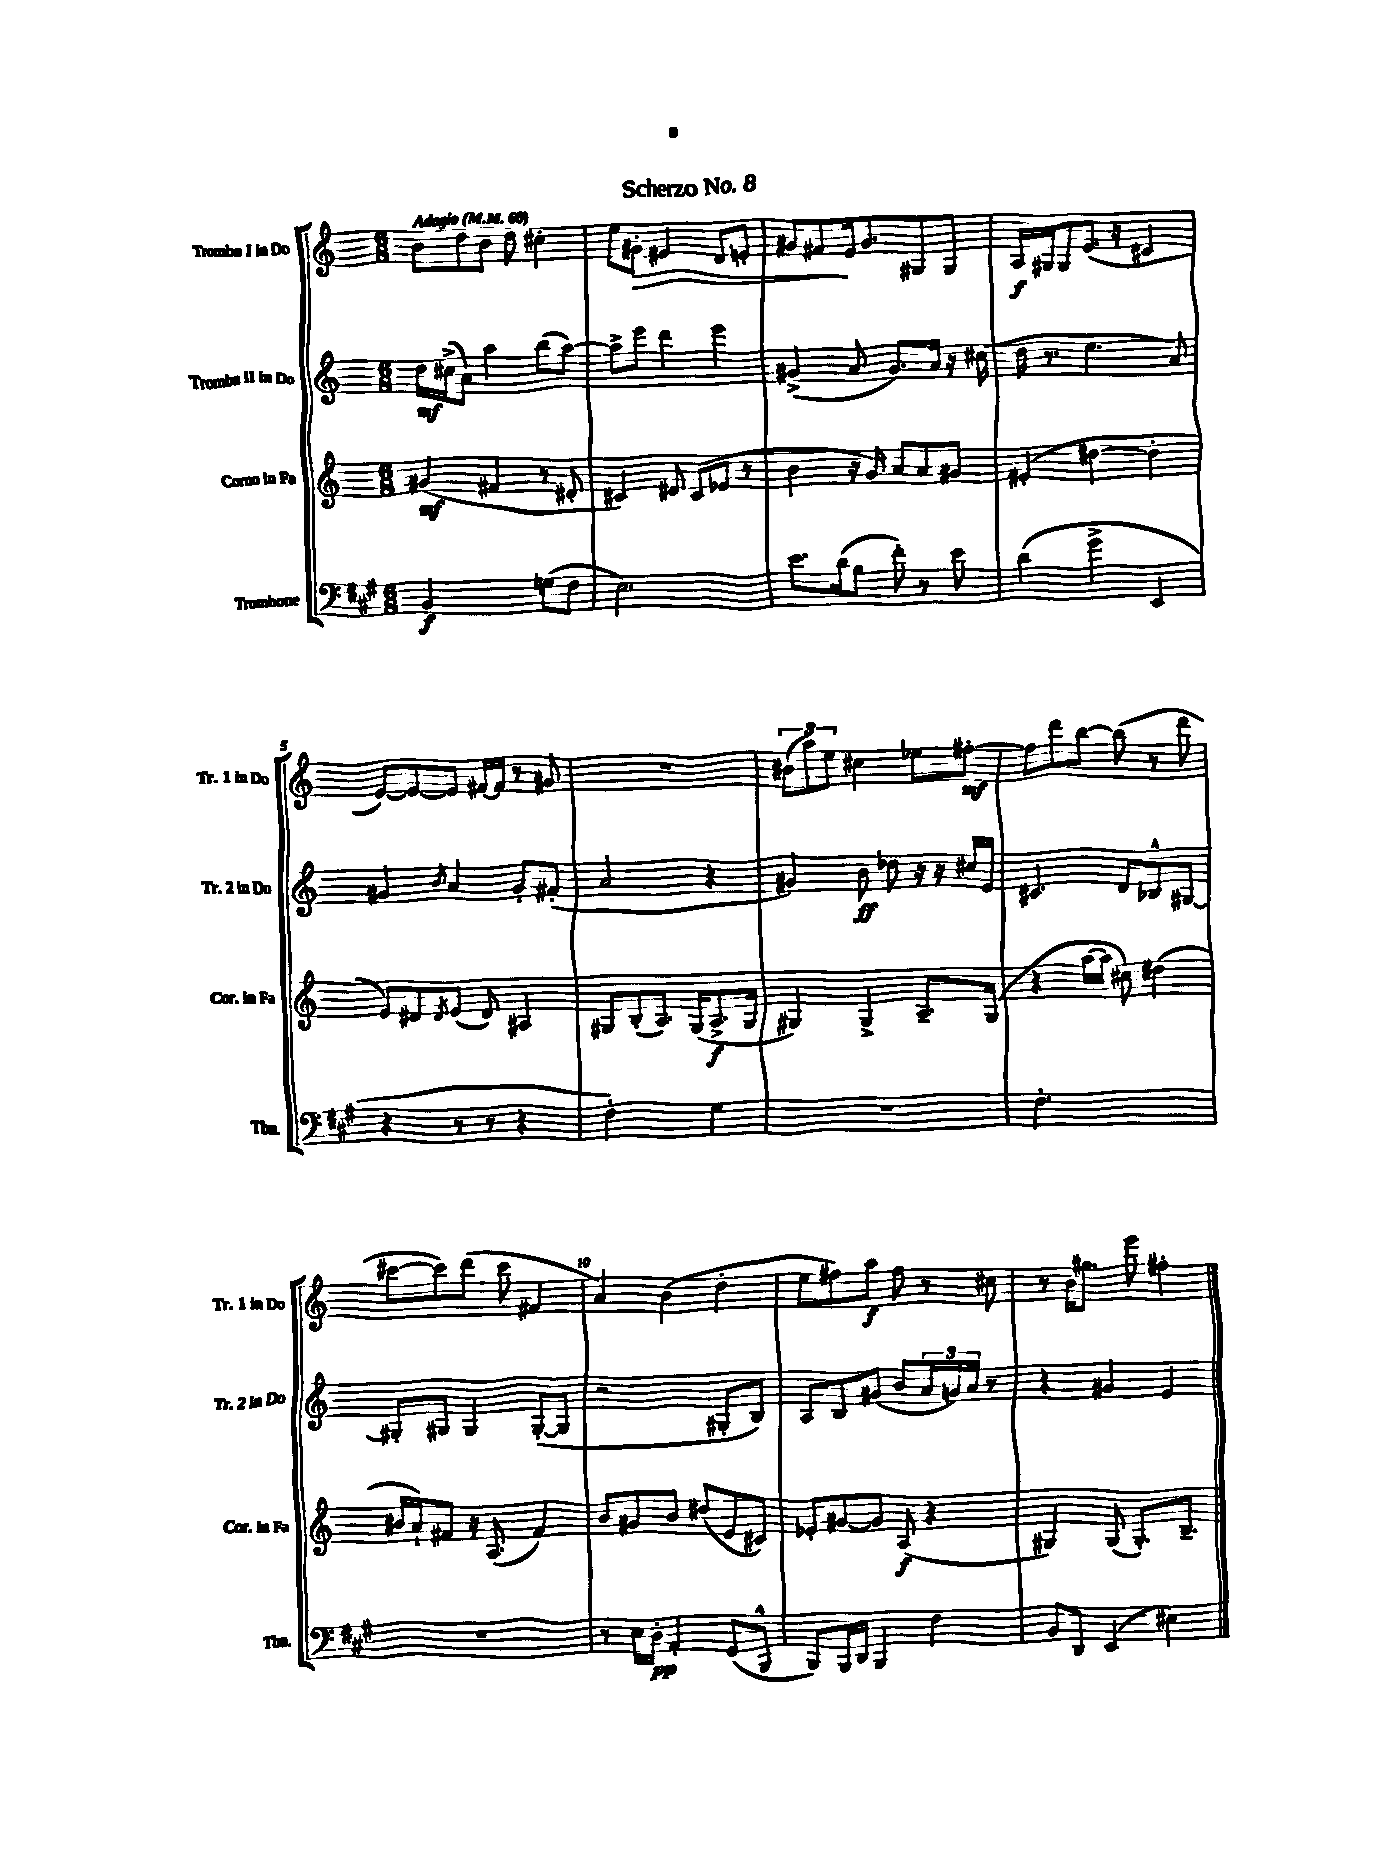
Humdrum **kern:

**kern	**kern	**kern	**kern
*staff4	*staff3	*staff2	*staff1
*clefF4	*clefG2	*clefG2	*clefG2
*k[f#c#g#]	*k[]	*k[]	*k[]
*M6/8	*M6/8	*M6/8	*M6/8
*MM60	*MM60	*MM60	*MM60
2BB	(4g#	16dd	8b
.	.	(16cc#^	.
.	.	8a)	8dd
.	4f#	4aa	8b
.	.	.	8dd
(8G	8r	(8bb	4cc#'
8F#	8d#'	[8aa)	.
=	=	=	=
2.E)	4c#)	8aa^]	8ee
.	.	8eee	8g#'
.	8d#	4ddd	4e#
.	(8c#	.	.
.	8e-	4eee	8d
.	8r	.	8e'
=	=	=	=
8.e	4b	(4g#^	8g#
.	.	.	8f#
(16d	.	.	.
8B	16r	8a	16e
.	16g)	.	8.g#
8f#')	8a	8.g#)	.
8r	8a	.	8G#
.	.	16a	.
8e	8g#	16r	8G#
.	.	(16cc#	.
=	=	=	=
(4d	(4e#'	16dd	16A
.	.	8.r	16G#
.	.	.	8G#
4g#^	[4dd#	4.ee	(8.e
.	.	.	16r
4EE	4dd#']	.	4c#
.	.	8a)	.
=	=	=	=
4r	8e)	4g#	[8e)
.	8d#	.	8e_
.	8qd#	8qb	.
8r	(8e	4a	8e]
8r	8d#)	.	[16f#
.	.	.	16f#]
4r	4A#	8g#'	8r
.	.	(8f#'	8g#
=	=	=	=
2F#')	8G#	2a	2.r
.	(8B'	.	.
.	8.A)	.	.
.	(16G#	.	.
4G#	8.A^	4r	.
.	16G#	.	.
=	=	=	=
2.r	4G#)	4g#)	(12b#
.	.	.	12aa)
.	.	.	12ee
.	4G#^	8b	4cc#
.	.	8dd-	.
.	8.A~	16r	8ee-
.	.	16r	.
.	.	16cc#	[8ff#'
.	(16G#	16e	.
=	=	=	=
2.F#'	4r	4.c#	8ff#]
.	.	.	8ddd
.	[16aa	.	[8bb
.	16aa]	.	.
.	8cc#)	8d	(8bb]
.	(4dd#	8B-^^	8r
.	.	[8G#	8ddd
=	=	=	=
2.r	16b#	8G#']	[8ccc#
.	16a`)	.	.
.	8f#	8G#	8ccc#])
.	16r	4G#	(8ddd
.	(8.A	.	.
.	.	.	8ccc#
.	4f#)	([8G#'	4f#
.	.	8G#]	.
=	=	=	=
8r	8b	2r	4a)
16E	8g#	.	.
16D'	.	.	.
4AA'	8b	.	(4b
.	(8dd#	.	.
(8GG#	8e	8G#'	4dd'
8BBB^^	8c#)	8B)	.
=	=	=	=
8BBB)	8e-'	8A	8ee
16BBB	[8g#	8B	8ff#)
16DD	.	.	.
4BBB	8g#]	(8g#	8aa
.	(8A	8b	8ff#
4F#	4r	24a	8r
.	.	24g)	.
.	.	24a	.
.	.	8r	8cc#
=	=	=	=
8BB	4G#)	4r	8r
8DD	.	.	16b
.	.	.	8.gg#
(4EE	(8G#	4g#	.
.	8.G#')	.	8eee
4E#)	.	4e	4ff#'
.	8.B~	.	.
==	==	==	==
*-	*-	*-	*-
